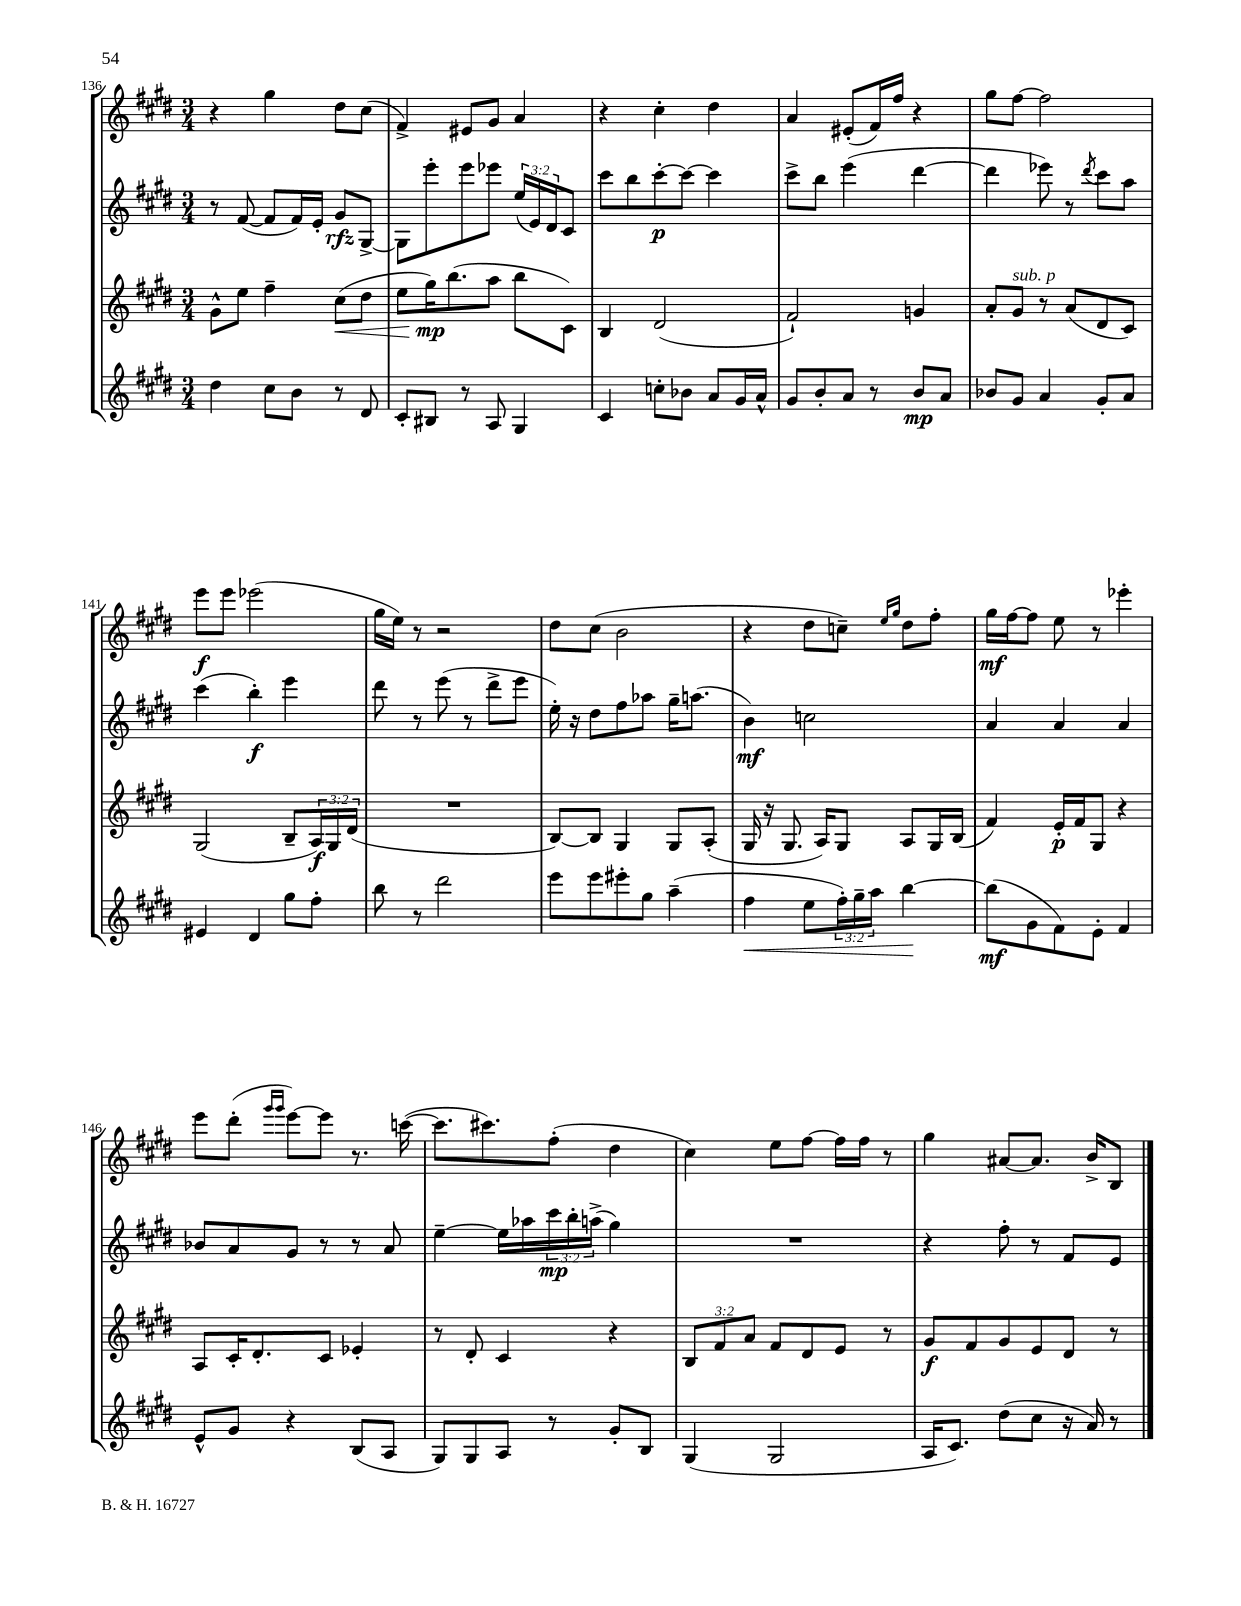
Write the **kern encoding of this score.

**kern	**kern	**kern	**kern
*staff4	*staff3	*staff2	*staff1
*clefG2	*clefG2	*clefG2	*clefG2
*k[f#c#g#d#]	*k[f#c#g#d#]	*k[f#c#g#d#]	*k[f#c#g#d#]
*M3/4	*M3/4	*M3/4	*M3/4
4dd#\	8g#^^\L	8r	4r
.	8ee\J	([8f#/	.
8cc#\L	4ff#~\	8f#/]L	4gg#\
8b\J	.	16f#/L)	.
.	.	16e'/JJ	.
8r	(8cc#\L	8g#/L	8dd#\L
8d#/	8dd#\J	[8G#^/J	(8cc#\J
=	=	=	=
8c#'/L	8ee\L	8G#\]L	4f#^/)
8B#/J	16gg#\K)	8eee'\	.
.	(8.bb\	.	.
8r	.	8eee\	8e#/L
8A/	8aa\J	8eee-\J	8g#/J
4G#/	8bb\L	(24ee/LL	4a/
.	.	24e/)	.
.	.	24d#/J	.
.	8c#\J)	8c#/J	.
=	=	=	=
4c#/	4B/	8ccc#\L	4r
.	.	8bb\	.
8cc'\L	(2d#/	[8ccc#'\	4cc#'\
8b-\J	.	8ccc#\_J	.
8a/L	.	4ccc#\]	4dd#\
16g#/L	.	.	.
16a^^/JJ	.	.	.
=	=	=	=
8g#/L	2f#`/)	8ccc#^\L	4a/
8b'/	.	8bb\J	.
8a/J	.	(4eee\	(8e#'/L
8r	.	.	16f#/L)
.	.	.	16ff#/JJ
8b/L	4g/	[4ddd#\	4r
8a/J	.	.	.
=	=	=	=
8b-/L	8a'/L	4ddd#\]	8gg#\L
8g#/J	8g#/J	.	[8ff#\J
4a/	8r	8eee-\)	2ff#\]
.	(8a/L	8r	.
.	.	8qddd#/	.
8g#'/L	8d#/	8ccc#\L	.
8a/J	8c#/J)	8aa\J	.
=	=	=	=
4e#/	(2G#/	(4ccc#\	8eee\L
.	.	.	8eee\J
4d#/	.	4bb'\)	(2eee-\
8gg#\L	8B~/L	4eee\	.
8ff#'\J	24A/L)	.	.
.	24G#/	.	.
.	(24d#/JJ	.	.
=	=	=	=
8bb\	2.r	8ddd#\	16gg#\LL
.	.	.	16ee\JJ)
8r	.	8r	8r
2ddd#\	.	(8eee\	2r
.	.	8r	.
.	.	8ddd#^\L	.
.	.	8eee\J	.
=	=	=	=
8eee\L	[8B/L)	16ee'\)	8dd#\L
.	.	16r	.
8eee\	8B/]J	8dd#\L	(8cc#\J
8eee#'\	4G#/	8ff#\	2b\
8gg#\J	.	8aa-\J	.
(4aa~\	8G#/L	16gg#~\LK	.
.	.	(8.aa\J	.
.	(8A'/J	.	.
=	=	=	=
4ff#\	16G#/	4b\)	4r
.	16r	.	.
.	8.G#/	.	.
8ee\L	.	2cc\	8dd#\L
.	16A/LK)	.	.
24ff#'\L)	8G#/J	.	8cc~\J)
24gg#~\	.	.	.
24aa\JJ	.	.	.
.	.	.	16qqee/LL
.	.	.	16qqgg#/JJ
[4bb\	8A/L	.	8dd#\L
.	16G#/L	.	8ff#'\J
.	(16B/JJ	.	.
=	=	=	=
(8bb\]L	4f#/)	4a/	16gg#\LL
.	.	.	[16ff#\J
8g#\	.	.	8ff#\]J
8f#\)	16e'/LL	4a/	8ee\
.	16f#/J	.	.
8e'\J	8G#/J	.	8r
4f#/	4r	4a/	4eee-'\
=	=	=	=
8e^^/L	8A/L	8b-/L	8eee\L
8g#/J	16c#'/K	8a/	(8ddd#'\J
.	8.d#'/	.	.
.	.	.	16qqggg#/LL
.	.	.	16qqggg#/JJ
4r	.	8g#/J	[8eee\L)
.	8c#/J	8r	8eee\]J
(8B/L	4e-'/	8r	8.r
8A/J	.	8a/	.
.	.	.	([16ccc\
=	=	=	=
8G#/L)	8r	[4ee~\	8.ccc\]L
8G#/	8d#'/	.	.
.	.	.	8.ccc#\)
8A/J	4c#/	16ee\]LL	.
.	.	16aa-\	.
8r	.	24ccc#\	(8ff#'\J
.	.	24bb'\	.
.	.	(24aa^\JJ	.
8g#'/L	4r	4gg#\)	4dd#\
8B/J	.	.	.
=	=	=	=
(4G#/	12B/L	2.r	4cc#\)
.	12f#/	.	.
.	12a/J	.	.
2G#/	8f#/L	.	8ee\L
.	8d#/	.	[8ff#\J
.	8e/J	.	16ff#\]LL
.	.	.	16ff#\JJ
.	8r	.	8r
=	=	=	=
16A/LK	8g#/L	4r	4gg#\
8.c#/J)	.	.	.
.	8f#/	.	.
(8dd#\L	8g#/	8ff#'\	[8a#/L
8cc#\J	8e/	8r	8.a#/]J
16r	8d#/J	8f#/L	.
16a/)	.	.	16b^/LK
8r	8r	8e/J	8B/J
==	==	==	==
*-	*-	*-	*-
